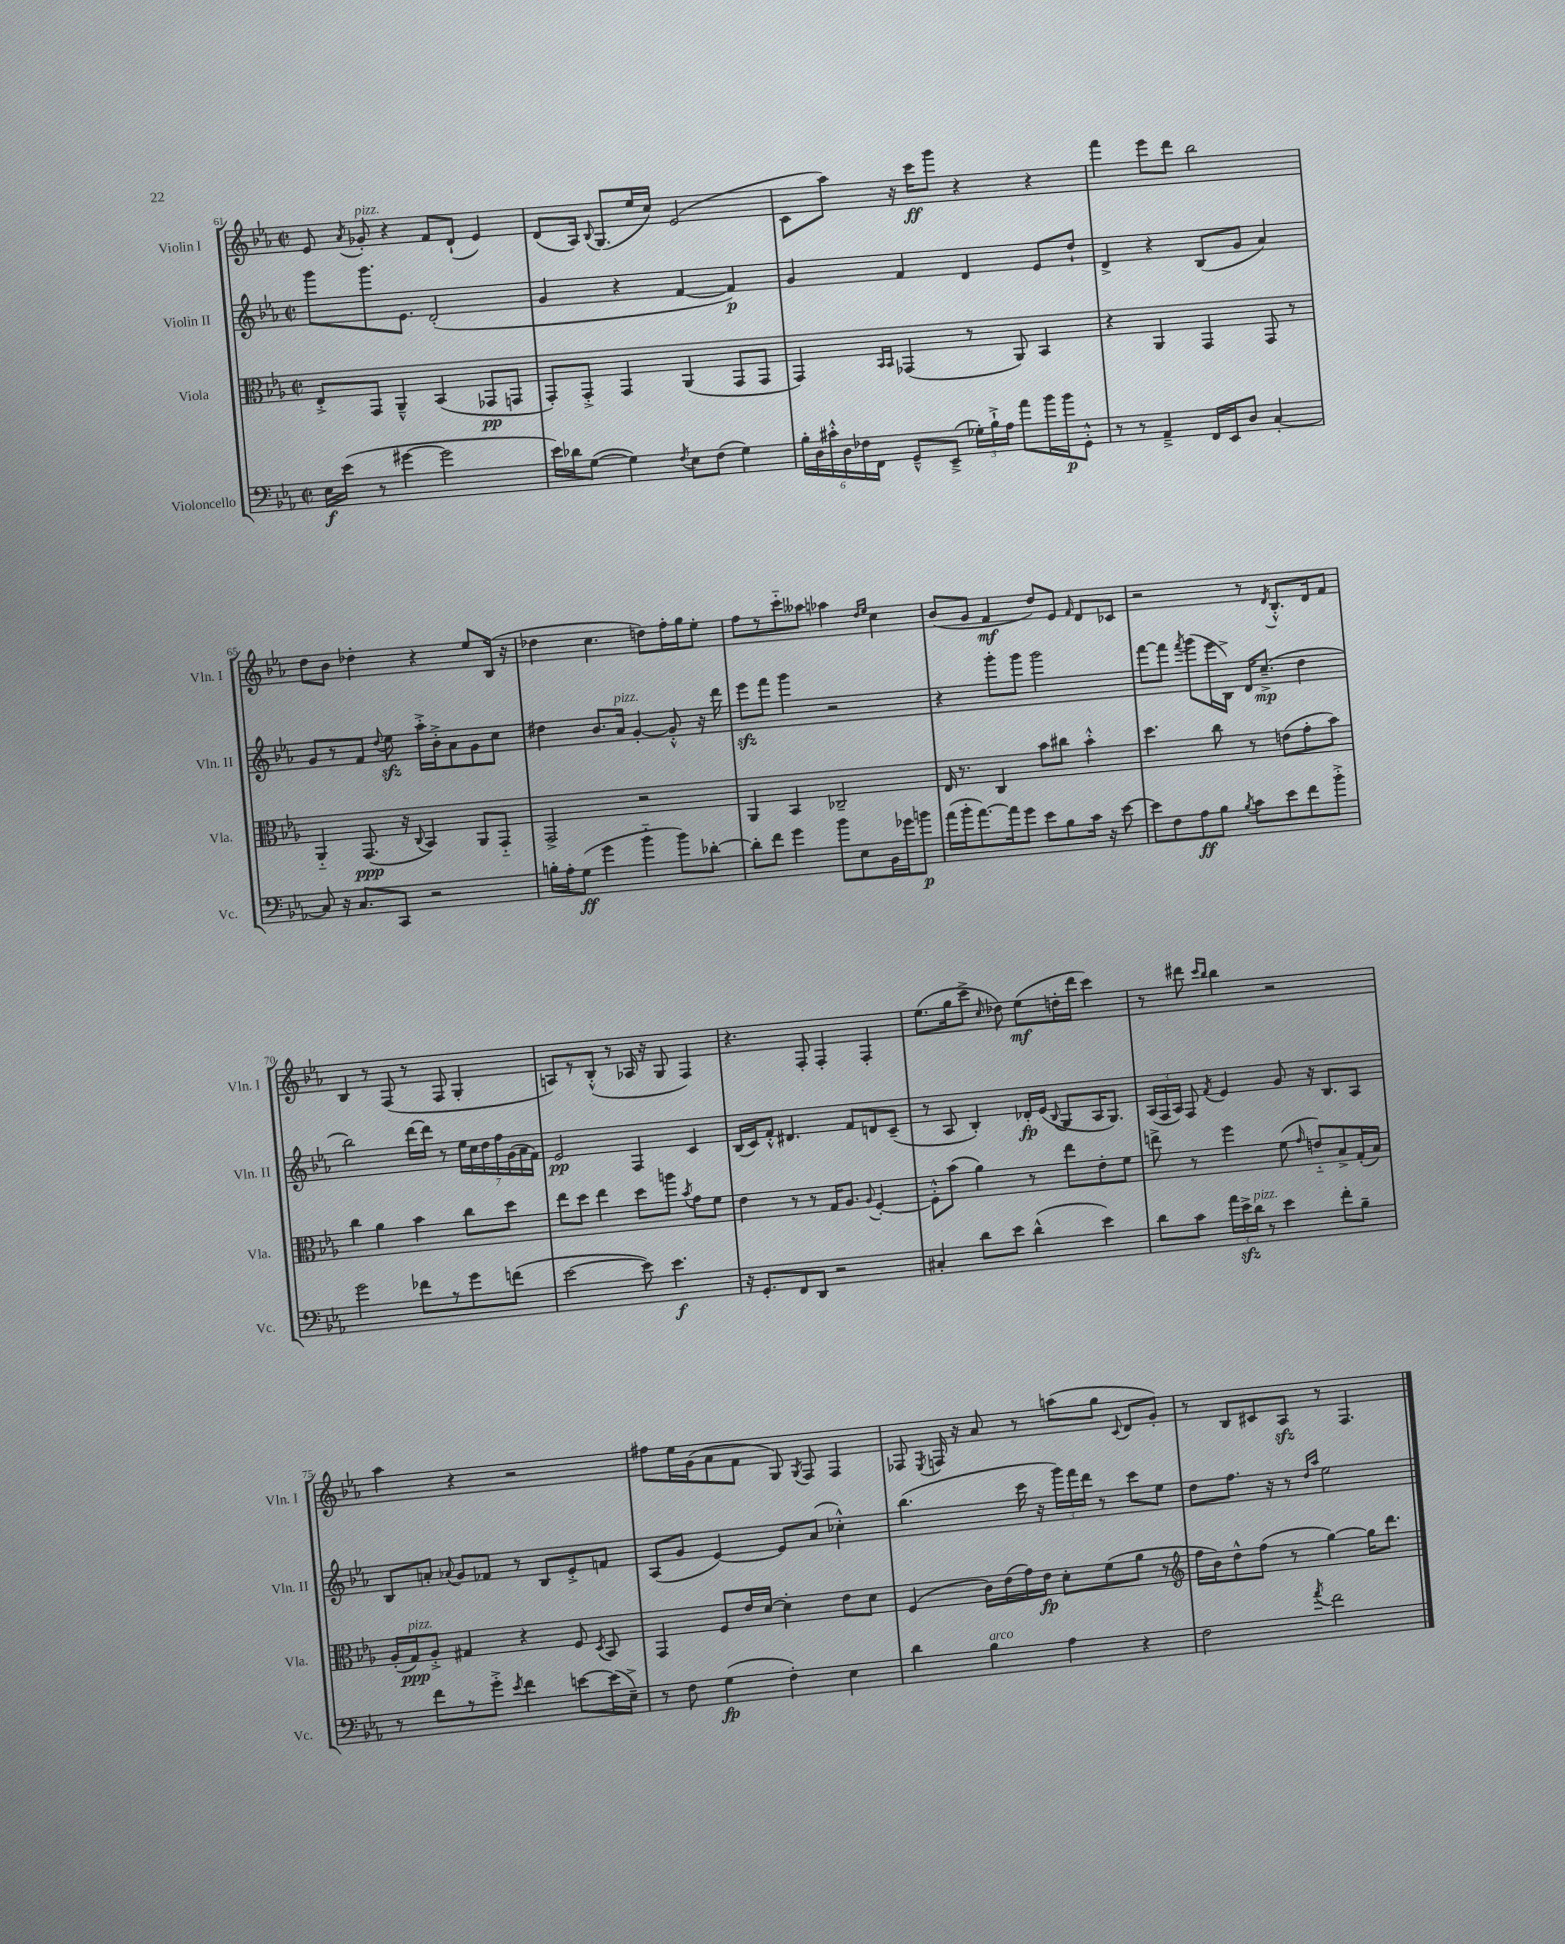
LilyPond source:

<<
\new StaffGroup <<
\new Staff = "s0" \with { instrumentName = "Violin I" shortInstrumentName = "Vln. I" } {
    \clef treble \key ees \major \defaultTimeSignature \time 2/2
    \autoBeamOff ees'8 \acciaccatura { aes'8 } ges'8-.^\markup { \italic "pizz." } r4 f'8[ d'8]-!( ees'4) |
    d'8[( aes16]) \appoggiatura { bes8 } g8.[( ees''16 c''16]) ees'2( |
    c'8[ aes''8]) r16 c'''16[\ff g'''8] r4 r4 |
    f'''4 ees'''8[ d'''8] bes''2 |
    d''8[ bes'8] des''4-. r4 ees''8[ bes16]( r16 |
    des''4 c''4. d''8[) f''16-. g''16 ees''8]-. |
    f''8[ r8 c'''8-_ aeses''8] aes''4 \grace { d''16[ ees''16] } c''4 |
    bes'8[( g'8] f'4\mf d''8[) ees'8] \grace { f'16 } d'8[ ces'8] |
    r2 r8 \acciaccatura { d'8 } bes8.[-.-^ d'16 f'8] |
    bes4 r8 f8( r8 f8 g4-. |
    a8[) r8 bes8]-.-^( r8 aes16 r16 g8 f4) |
    r4. f8-. f4-. f4-. |
    ees''8.[( g''16 c'''8]-> \grace { c''16 } des''8) ees''8[\mf( d''16-. d'''16] c'''4) |
    r8 dis'''8 \grace { c'''16[ bes''16] } bes''4 r2 |
    aes''4 r4 r2 |
    fis''8[ ees''16 g'16( aes'8 f'8] g8) \acciaccatura { g8 } f8 f4 |
    fes8 \acciaccatura { ees8 } f16 r16 aes'8 r8 a''8[( g''8] \appoggiatura { c'8 } d'8[ g'8]-.) |
    r8 bes8[ cis'8 aes8]\sfz r8 f4. \bar "|." |
}
\new Staff = "s1" \with { instrumentName = "Violin II" shortInstrumentName = "Vln. II" } {
    \clef treble \key ees \major \defaultTimeSignature \time 2/2
    \autoBeamOff g'''8[ g'''8. ees'8.] d'2-.( |
    g'4 r4 f'4~ f'4\p) |
    g'4 f'4 d'4 ees'8[ d''8]-! |
    d'4-> r4 bes8[( g'8] aes'4) |
    g'8[ r8 f'8] \appoggiatura { d''8 } ees''8\sfz aes''16[-.-> bes'16-.-> aes'8 g'8 c''8] |
    dis''4 bes'8.[ aes'16]^\markup { \italic "pizz." } g'4~-. g'8-.-^ r16 d'''16 |
    ees'''8[\sfz f'''8] g'''4 r2 |
    r4 g'''8[-. g'''8] g'''2 |
    f'''8[~ f'''8] \acciaccatura { f'''8 } g'''8[( ees'''16 bes16]->) d'16[ c''8.]--->\mp( d''4 |
    bes''2) d'''16[~ d'''16] r8 \tuplet 7/4 { ees''16[ c''16 d''16 f''16 g'16( aes'16 f'16]) } |
    ees'2\pp f4 c'4 |
    bes16[( c'16) f'8]-.-^ dis'4. f'8[ d'8 c'8]--( |
    r8 aes8 bes4-.) des'16[-.\fp ees'16]( \appoggiatura { bes8 } g8[ aes16 g8.]) |
    \tuplet 3/2 { aes16[( f16 aes16]) } f8 \acciaccatura { f'8 } ees'4 g'8 r16 bes8.[ aes8] |
    bes8[ a'8]-. \appoggiatura { aes'8 } g'8[ fes'8] r8 bes8[ ees'8-.-> f'8] |
    aes8[( g'8] ees'4~) ees'8[ aes'8]( ces''4-.-^) |
    bes''4.( c'''16 r16 \tuplet 3/2 { g'''16[) f'''16 d'''16] } r8 c'''8[ ees''8] |
    d''8[ f''8.] r16 r8 \grace { d''16[ aes''16] } ees''2 \bar "|." |
}
\new Staff = "s2" \with { instrumentName = "Viola" shortInstrumentName = "Vla." } {
    \clef alto \key ees \major \defaultTimeSignature \time 2/2
    \autoBeamOff ees8[-.-> g,8] aes,4---^ bes,4( ges,8[\pp g,8] |
    g,8[-.) g,8]-.-> g,4 aes,4( g,8[ g,8] |
    g,4) \grace { bes,16[ bes,16] } ges,4( r8 aes,8) bes,4 |
    r4 aes,4 g,4 g,8 r8 |
    aes,4-_ g,8.\ppp( r16 \appoggiatura { c8 } bes,4) aes,8[ g,8]-_ |
    g,2-> r2 |
    aes,4 bes,4 ces2-- |
    ees16 r8. c4 bes'8[ cis''8] bes'4-.-^ |
    d''4. c''8 r8 e'8[( g'8-. bes'8]) |
    c''4 aes'4 bes'4 c''8[ d''8] |
    ees''8[ d''8] ees''4 d''8[ a''8] \acciaccatura { bes'8 } g'8[ f'8] |
    ees'4 r8 r8 g16[ aes8.] \appoggiatura { aes8 } f4~-. |
    f8[-.-^ bes'8]( aes'4) r8 ees''8[ ees'8-. f'8] |
    e''8-> r8 f''4 f'8( \grace { g'16 } e'8[-_) bes8-> g16-.( bes16]) |
    aes16[-.( g16\ppp^\markup { \italic "pizz." }) aes8]-.-> gis4 r4 f8 \acciaccatura { d8 } bes,8 |
    g,4 f8[ ees'16 d'16]~ d'4-. ees'8[ d'8] |
    f4( c'16[) ees'16( g'16) ees'16]\fp d'8[-. f'8( aes'8] r8 |
    \clef treble f''16[ bes'16) d''8-^ f''8]( r8 g''4~) g''16[ d'''8.] \bar "|." |
}
\new Staff = "s3" \with { instrumentName = "Violoncello" shortInstrumentName = "Vc." } {
    \clef bass \key ees \major \defaultTimeSignature \time 2/2
    \autoBeamOff ees16[\f ees'16]( r8 gis'4~ gis'2 |
    ees'16[) des'16 g8]~( g4) \acciaccatura { f8 } ees8[ f8]( g4) |
    \tuplet 6/4 { bes16[-. d16 cis'16-.-^ d16 fes16 f,16] } g,8[---^ ees,8]--->( \tuplet 3/2 { ges16[-.) bes16-!-> aes16] } aes'8[ bes'16 bes'16\p g,8]-.-^ |
    r8 r8 aes,4---> f,16[ ees,16 d8] c4~-. |
    c8 r16 c8.[ c,8] r2 |
    b16[-. aes16-. g8]\ff( g'4 bes'4-_ bes'8[) des'8]~-. |
    des'8[-. f'8] g'4 bes'8[ ees8 bes,16 ges'16 b'8]\p |
    aes'16[( bes'16-. aes'8.~) aes'16 g'8] ees'8[ bes8 c'16] r16 ees'8~ |
    ees'8[ f8 aes8\ff bes8] \acciaccatura { bes8 } c'8[ ees'8 f'8 bes'8]-.-> |
    g'2 fes'8[ r8 g'8 f'8]( |
    ees'2~ ees'8) ees'4.\f |
    r16 g,8.[-. f,8 d,8] r2 |
    cis4-. d'8[ ees'8] d'4-^( ees'4) |
    d'8[ c'8] \tuplet 3/2 { aes'16[ ees'16->\sfz d'16]^\markup { \italic "pizz." } } r8 ees'4 f'8[-. bes8]-- |
    r8 f'8[ r8 g'8]-.-> \acciaccatura { ees'8 } f'4 e'8[~ e'16( ees16]--->) |
    r8 f8 g4\fp( f4-.) ees4 |
    d'4 bes4^\markup { \italic "arco" } aes4 r4 |
    f2 \acciaccatura { aes'8 } f'2 \bar "|." |
}
>>
>>
\layout { \context { \Score currentBarNumber = #61 } }
